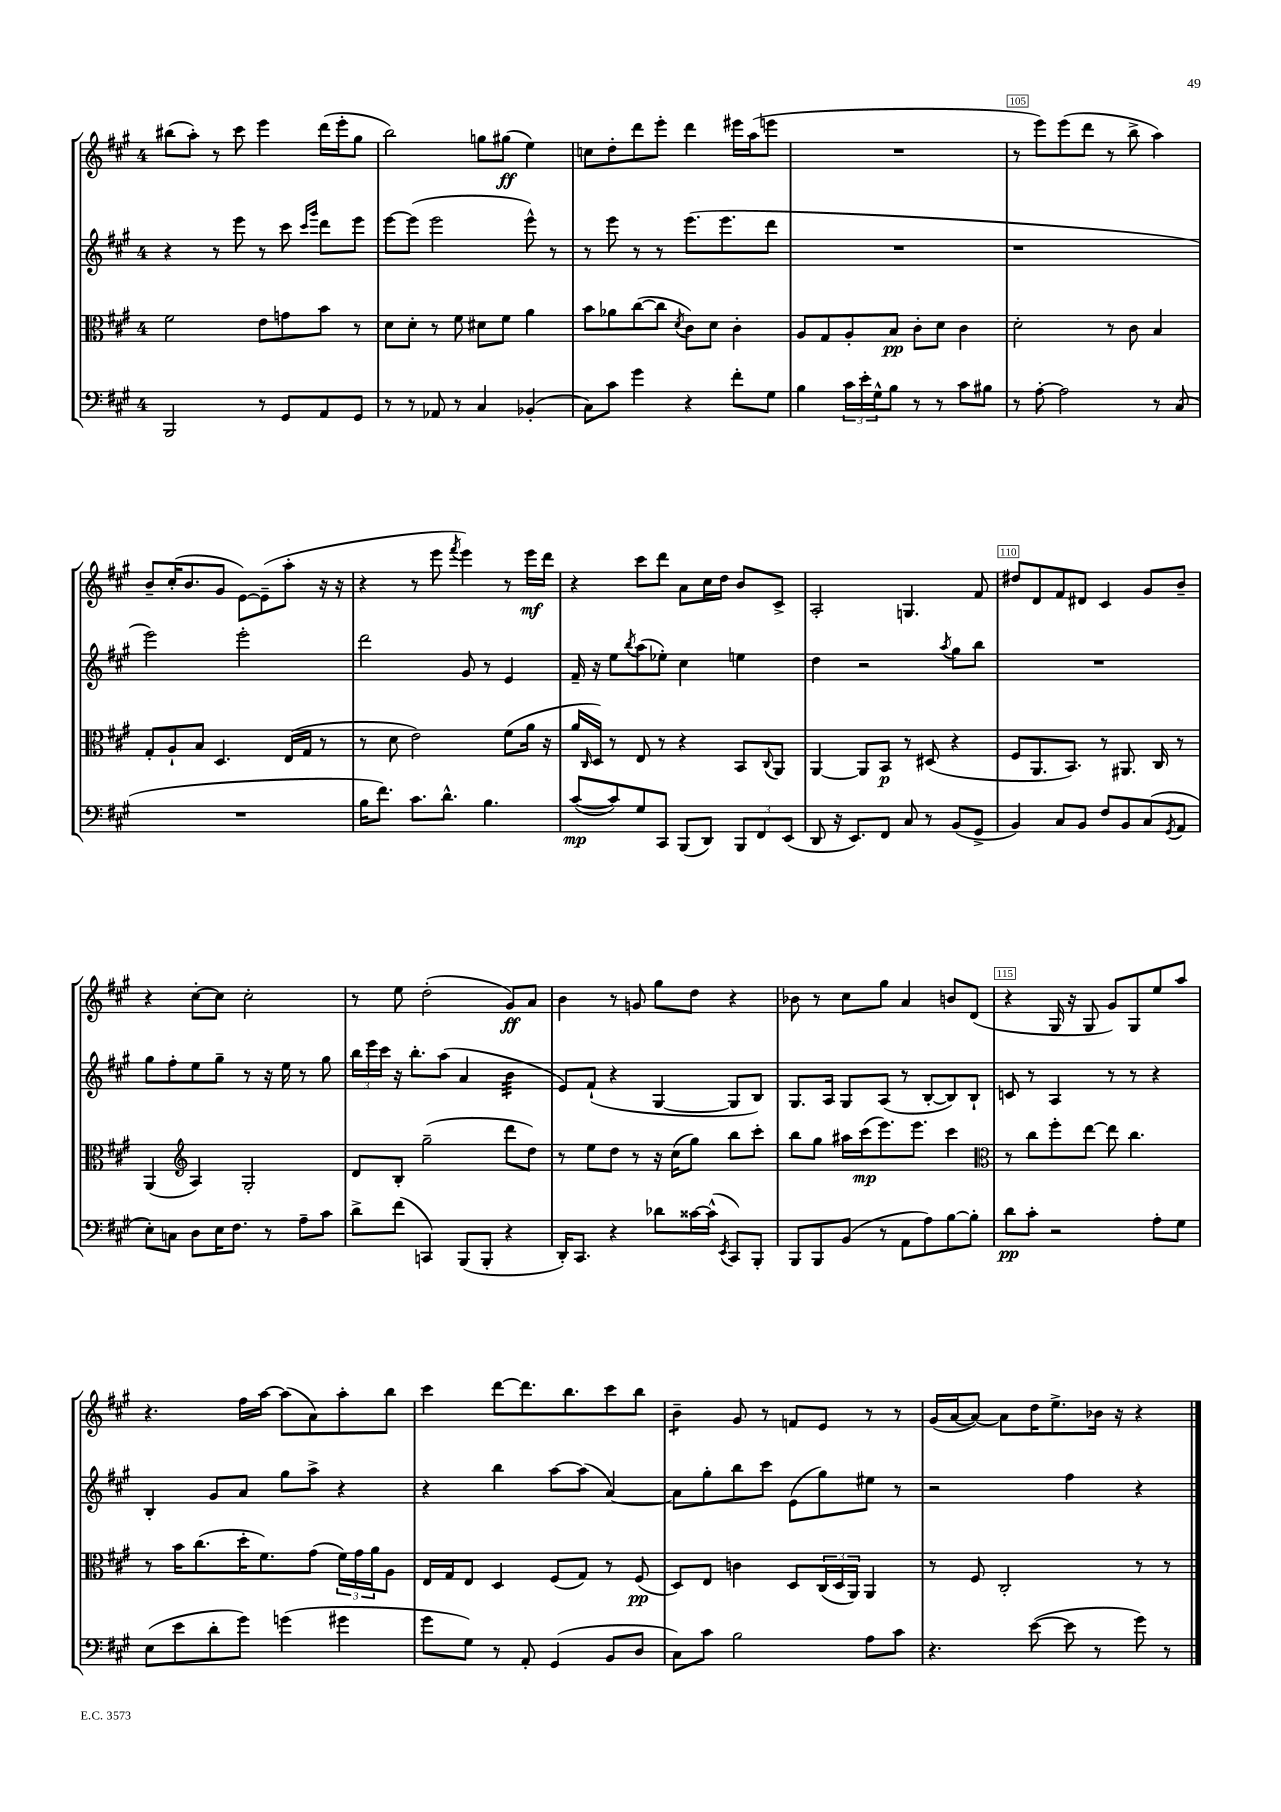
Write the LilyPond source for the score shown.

<<
\new StaffGroup <<
\new Staff = "s0" {
    \clef treble \key a \major \once \override Staff.TimeSignature.style = #'single-digit \time 4/4
    bis''8( a''8-.) r8 cis'''8 e'''4 d'''16( e'''16-. gis''8 |
    b''2) g''8 gis''8\ff( e''4) |
    c''8 d''8-. d'''8 e'''8-. d'''4 eis'''16 a''16( e'''8 |
    R1 |
    r8 e'''8) e'''8( d'''8 r8 b''8-> a''4) |
    b'8-- cis''16-.( b'8. gis'8 e'8~) e'8--( a''8-. r16 r16 |
    r4 r8 e'''8 \acciaccatura { fis'''8 } e'''4) r8 e'''16\mf d'''16 |
    r4 cis'''8 d'''8 a'8 cis''16 d''16 b'8 cis'8-> |
    a2-. g4. fis'8 |
    dis''8 d'8 fis'8 dis'8 cis'4 gis'8 b'8-- |
    r4 cis''8~-. cis''8 cis''2-. |
    r8 e''8 d''2-.( gis'8\ff) a'8 |
    b'4 r8 g'8 gis''8 d''8 r4 |
    bes'8 r8 cis''8 gis''8 a'4 b'8 d'8( |
    r4 gis16 r16 gis8 gis'8) gis8 e''8 a''8 |
    r4. fis''16 a''16~ a''8( a'8) a''8-. b''8 |
    cis'''4 d'''8~ d'''8. b''8. cis'''8 b''8 |
    b'4:8-- gis'8 r8 f'8 e'8 r8 r8 |
    gis'16( a'16~ a'8~) a'8 d''16 e''8.-> bes'16 r16 r4 \bar "|." |
}
\new Staff = "s1" {
    \clef treble \key a \major \once \override Staff.TimeSignature.style = #'single-digit \time 4/4
    r4 r8 e'''8 r8 cis'''8 \grace { cis'''16 gis'''16 } d'''8 e'''8 |
    e'''8~ e'''8( e'''2 e'''8-^) r8 |
    r8 e'''8 r8 r8 e'''8.( e'''8. d'''8 |
    R1 |
    r1 |
    e'''2) e'''2-. |
    d'''2 gis'8 r8 e'4 |
    fis'16-- r16 e''8 \acciaccatura { b''8 } a''8( ees''8-.) cis''4 e''4 |
    d''4 r2 \acciaccatura { a''8 } gis''8 b''8 |
    R1 |
    gis''8 fis''8-. e''8 gis''8-- r8 r16 e''16 r8 gis''8 |
    \tuplet 3/2 { b''16 e'''16 cis'''16 } r16 b''8.-. a''8( a'4 b'4:32 |
    e'8) fis'8-!( r4 gis4~ gis8 b8) |
    gis8. a16 gis8 a8( r8 b8~-. b8) b8-! |
    c'8 r8 a4 r8 r8 r4 |
    b4-. gis'8 a'8 gis''8 a''8-> r4 |
    r4 b''4 a''8~ a''8( a'4~) |
    a'8 gis''8-. b''8 cis'''8 e'8( gis''8) eis''8 r8 |
    r2 fis''4 r4 \bar "|." |
}
\new Staff = "s2" {
    \clef alto \key a \major \once \override Staff.TimeSignature.style = #'single-digit \time 4/4
    fis'2 e'8 g'8 b'8 r8 |
    d'8 d'8-. r8 fis'8 dis'8 fis'8 a'4 |
    b'8 aes'8 cis''8~( cis''8 \acciaccatura { d'8 } cis'8) d'8 cis'4-. |
    a8 gis8 a8-. b8\pp cis'8-. d'8 cis'4 |
    d'2-. r8 cis'8 b4 |
    gis8-. a8-! b8 d4. e16( gis16 r8 |
    r8 d'8 e'2) fis'8( a'16 r16 |
    a'16 \grace { cis16 } d16) r8 e8 r8 r4 b,8 \appoggiatura { cis8 } a,8 |
    a,4~ a,8 b,8\p r8 dis8( r4 |
    fis8 a,8. b,8.) r8 ais,8. cis16 r8 |
    a,4( \clef treble a4) gis2-. |
    d'8 b8-. gis''2--( d'''8 d''8) |
    r8 e''8 d''8 r8 r16 cis''16( gis''8) b''8 cis'''8-. |
    b''8 gis''8 ais''16 cis'''16\mp( e'''8.) e'''8. cis'''4 |
    \clef alto r8 cis''8 fis''8-. e''8~ e''8 cis''4. |
    r8 b'16 cis''8.( d''16-. fis'8.) gis'8( \tuplet 3/2 { fis'16) gis'16 a'16 } a8 |
    e16 gis16 e8 d4 fis8( gis8) r8 fis8\pp( |
    d8) e8 c'4 d8 \tuplet 3/2 { cis16( d16 a,16) } a,4 |
    r8 fis8 cis2-. r8 r8 \bar "|." |
}
\new Staff = "s3" {
    \clef bass \key a \major \once \override Staff.TimeSignature.style = #'single-digit \time 4/4
    b,,2 r8 gis,8 a,8 gis,8 |
    r8 r8 aes,8 r8 cis4 bes,4-.( |
    cis8) cis'8 gis'4 r4 fis'8-. gis8 |
    b4 \tuplet 3/2 { cis'16 e'16-. gis16-^ } b8 r8 r8 cis'8 bis8 |
    r8 a8~-. a2 r8 cis8( |
    R1 |
    b16 fis'8.) cis'8. d'8.-^ b4. |
    cis'8~\mp( cis'8) gis8 cis,8 b,,8( d,8) \tuplet 3/2 { b,,8 fis,8 e,8( } |
    d,8 r16 e,8.) fis,8 cis8 r8 b,8( gis,8-> |
    b,4) cis8 b,8 fis8 b,8 cis8( \acciaccatura { gis,8 } a,8 |
    e8-.) c8 d8 e16 fis8. r8 a8-- cis'8 |
    d'8-> fis'8( c,4) b,,8( b,,8-. r4 |
    d,16-.) cis,8. r4 des'8 cisis'16~ cisis'16-^( \acciaccatura { e,8 } cis,8) b,,8-. |
    b,,8 b,,8 b,8( r8 a,8 a8) b8~ b8-. |
    d'8\pp cis'8-. r2 a8-. gis8 |
    e8( e'8 d'8-. gis'8) g'4( gis'4 |
    gis'8 gis8) r8 a,8-. gis,4( b,8 d8 |
    cis8) cis'8 b2 a8 cis'8 |
    r4. e'8~( e'8 r8 gis'8) r8 \bar "|." |
}
>>
>>
\layout { \context { \Score currentBarNumber = #101 \override BarNumber.break-visibility = ##(#f #t #t) barNumberVisibility = #(every-nth-bar-number-visible 5) \override BarNumber.stencil = #(make-stencil-boxer 0.1 0.3 ly:text-interface::print) } }
